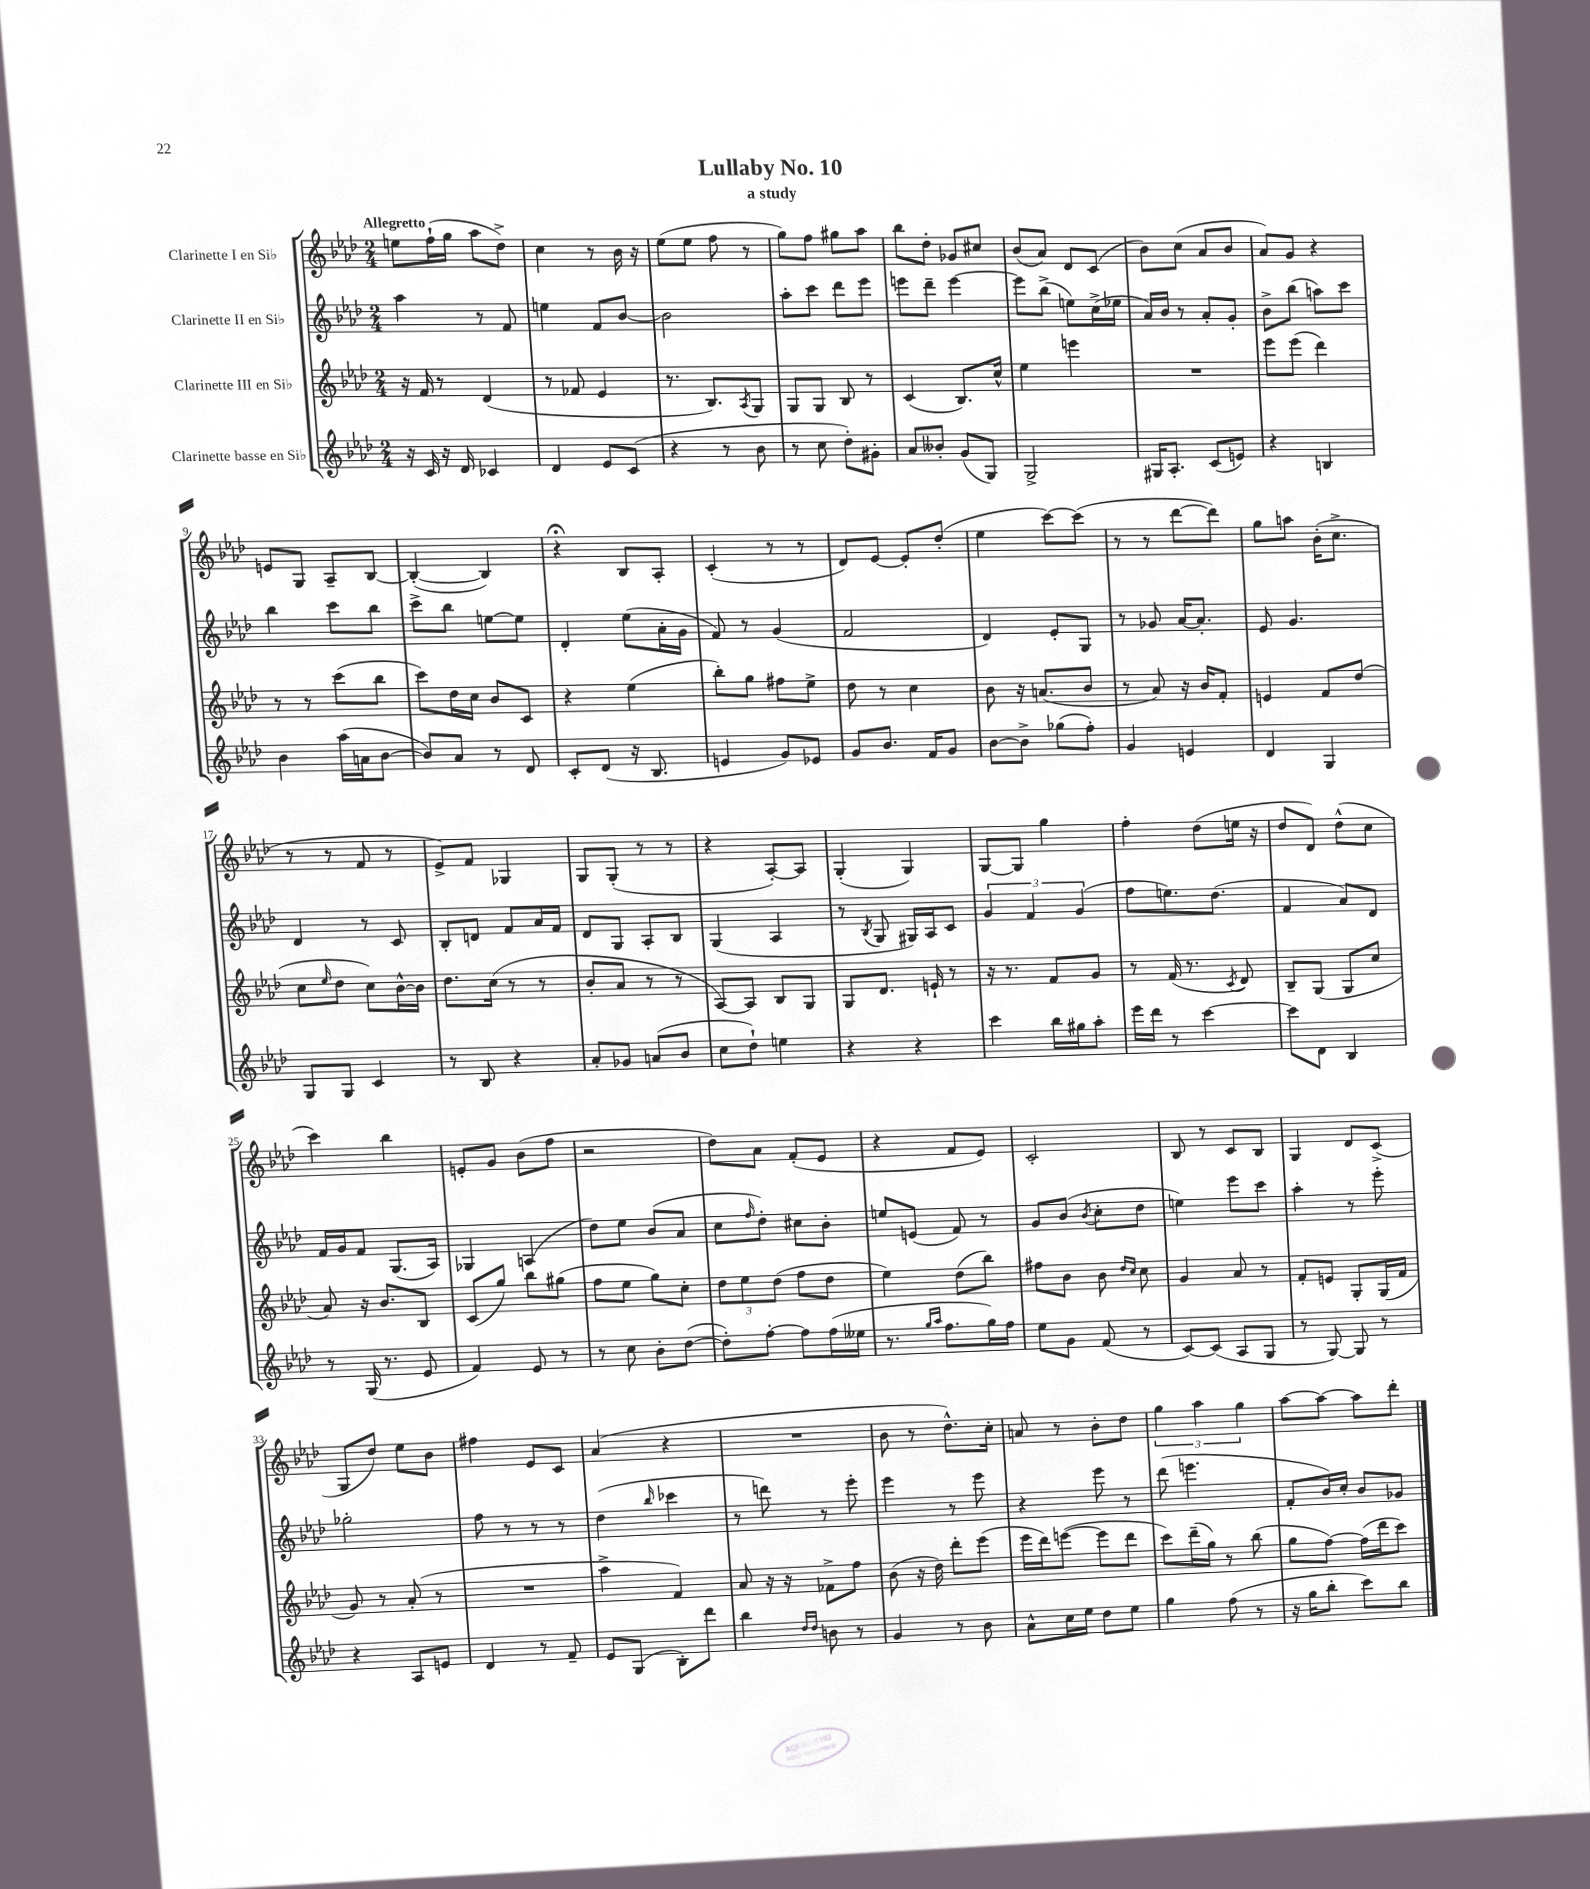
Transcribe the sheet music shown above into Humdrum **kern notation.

**kern	**kern	**kern	**kern
*staff4	*staff3	*staff2	*staff1
*clefG2	*clefG2	*clefG2	*clefG2
*k[b-e-a-d-]	*k[b-e-a-d-]	*k[b-e-a-d-]	*k[b-e-a-d-]
*M2/4	*M2/4	*M2/4	*M2/4
16r	16r	4aa-	8ee
16c	16f	.	.
16r	8r	.	(16ff`
16d-	.	.	16gg
4c-	(4d-	8r	8aa-
.	.	8f	8dd-^)
=	=	=	=
4d-	8r	4ee	4cc
.	8f-	.	.
8e-	4e-	8f	8r
(8c	.	[8b-	16b-
.	.	.	16r
=	=	=	=
4r	8.r	2b-]	(8ee-
.	.	.	8ee-
.	8.B-)	.	.
8r	.	.	8ff
.	8qA-	.	.
8b-	8G	.	8r
=	=	=	=
8r	8G	8aa-'	8gg)
8cc	8G	8ccc	8ff
8dd-')	8B-	8ddd-	8gg#
8g#'	8r	8eee-	8aa-
=	=	=	=
8a-	(4c	8eee	8bb-
8b--'	.	8ddd-~	8dd-'
(8g	8.B-)	[4eee	8g-
8G)	.	.	8cc#
.	16cc^^	.	.
=	=	=	=
2G^	4ee-	8eee]	(8b-
.	.	(8bb-^	8a-)
.	4eee	8ee)	8d-
.	.	(16cc^	(8c
.	.	16ee-	.
=	=	=	=
16G#	2r	16a-)	8b-)
8.A-'	.	16b-	.
.	.	8r	(8cc
(8c	.	8a-'	8a-
8e)	.	8g'	8b-
=	=	=	=
4r	8eee-	8b-^	8a-)
.	(8eee-	(8bb-	8g
4B	4ddd-)	8aa)	4r
.	.	8ccc	.
=	=	=	=
4b-	8r	4bb-	8e
.	8r	.	8G
(16aa-	(8ccc	8ccc	8A-~
16a	.	.	.
[8b-	8bb-	8bb-	[8B-
=	=	=	=
8b-])	8ccc)	8ccc^	(4B-'_
8a-	16dd-	8bb-	.
.	16cc	.	.
8r	8b-	[8ee	4B-])
8d-	8c	8ee]	.
=	=	=	=
8c'	4r	4d-'	4r;
(8d-	.	.	.
16r	(4ee-	(8ee-	8B-
8.B-	.	.	.
.	.	16a-'	8A-'
.	.	16g	.
=	=	=	=
4e	8bb-')	8f)	(4c'
.	8gg	8r	.
8g)	8ff#	(4g	8r
8e-	8ee-^	.	8r
=	=	=	=
8g	8dd-	2f	8d-)
8.b-	8r	.	[8e-
.	4cc	.	8e-']
16f	.	.	.
8g	.	.	(8dd-'
=	=	=	=
[8b-	8b-	4d-)	4ee-
8b-^]	16r	.	.
.	(8.a	.	.
(8gg-	.	8e-'	[8ccc)
8ff')	8b-	8G	(8ccc]
=	=	=	=
4g	8r	8r	8r
.	8a-)	8g-	8r
4e	16r	[16a-	[8ddd-
.	16b-	8.a-']	.
.	8f'	.	8ddd-])
=	=	=	=
4d-	4e	8e-	8gg
.	.	4.g	8aa
4G	8f	.	(16b-'
.	.	.	8.cc^
.	(8dd-	.	.
=	=	=	=
8G	8cc	4d-	8r
.	16qqee-	.	.
8G	8dd-	.	8r
4c	8cc)	8r	8f
.	[16b-^^	8c	8r
.	16b-]	.	.
=	=	=	=
8r	8.dd-	8B-'	8e-^)
8B-	.	8d	8f
.	(16cc	.	.
4r	8r	8f	4G-
.	8r	16a-	.
.	.	16f	.
=	=	=	=
8a-'	8b-'	8d-	8G
8g-	8a-	8G	(8G'
(8a	8r	8A-'	8r
8b-	8r	8B-	8r
=	=	=	=
8cc	[8A-)	(4G	4r
8dd-`)	8A-]	.	.
4ee	8B-	4A-	[8A-')
.	8G	.	8A-]
=	=	=	=
4r	8G	8r	(4G'
.	.	8qB-	.
.	8.d-	8G	.
4r	.	16G#)	4G)
.	16e`	16A-	.
.	8r	8c	.
=	=	=	=
4ccc	16r	6g	[8G
.	8.r	.	.
.	.	.	8G]
.	.	6f	.
16bb-	8f	.	4gg
16gg#	.	.	.
.	.	(6g	.
8aa-'	8g	.	.
=	=	=	=
16eee-	8r	8ff	4ff'
16ddd-	.	.	.
8r	(16f	8.ee)	.
.	8.r	.	.
[4ccc	.	.	(8dd-
.	.	(8.dd-	.
.	8qc	.	.
.	8d-)	.	16ee
.	.	.	16r
=	=	=	=
8ccc]	8B-~	4f	8dd-
8d-	(8G	.	8d-)
4B-	8G	8a-)	(8dd-^^
.	8cc	8d-	8cc
=	=	=	=
8r	8a-)	16f	4ccc)
.	.	16g	.
(16G	16r	8f	.
8.r	8.b-	.	.
.	.	(8.G	4bb-
8e-	8B-	.	.
.	.	16A-)	.
=	=	=	=
4f)	(8c	4G-	8e'
.	8gg)	.	8g
8e-	8bb-	(4A	(8b-
8r	(8gg#	.	8ff
=	=	=	=
8r	8ff	8dd-)	2r
8cc	8ee-	8ee-	.
8b-'	8gg)	(8b-	.
([8dd-	8cc'	8a-	.
=	=	=	=
8dd-'])	12dd-	8cc	8dd-)
.	12ee-	.	.
.	.	16qqff	.
[8ff'	.	8dd-')	8a-
.	(12dd-	.	.
8ff]	8ff	8cc#	(8f'
(16ff	8dd-	8b-'	8e-
16ee--	.	.	.
=	=	=	=
8.r	4ee-)	8ee	4r
.	.	(8e	.
16qqgg	.	.	.
16qqaa-	.	.	.
8.ff	.	.	.
.	(8dd-	8f)	8f
16gg)	8bb-)	8r	8e-)
16ff	.	.	.
=	=	=	=
8ee-	8ff#	8g	2c'
8g	8b-	(8b-	.
.	.	8qb-	.
(8f	8b-	8cc'	.
.	16qqdd-	.	.
.	16qqcc	.	.
8r	8cc	8dd-	.
=	=	=	=
[8c)	4g	4ee)	8B-
(8c]	.	.	8r
8A-	8a-	8eee-	8c
8G	8r	8ccc	8B-
=	=	=	=
8r	8f'	4aa-'	4G
[8G)	8e	.	.
8G]	8G'	8r	8d-
8r	(16G	8eee-'	(8c^
.	16f	.	.
=	=	=	=
4r	8g)	2gg-'	8G
.	8r	.	8dd-)
8A-	(8a-'	.	8ee-
8e	8r	.	8b-
=	=	=	=
4d-	2r	8ff	4ff#
.	.	8r	.
8r	.	8r	8e-
8f~	.	8r	8c
=	=	=	=
8e-	4aa-^	(4dd-	(4a-
(8G	.	.	.
.	.	16qqbb-	.
8B-')	4f)	4ccc-	4r
8ddd-	.	.	.
=	=	=	=
4bb-	8a-	8r	2r
.	16r	8ddd)	.
.	16r	.	.
16qqdd-	.	.	.
16qqdd-	.	.	.
8b	8f-^	8r	.
8r	8ff	8eee-'	.
=	=	=	=
4g	(8b-	4eee-	8b-
.	16r	.	8r
.	16dd-)	.	.
8r	8ddd-'	8r	8.dd-^^)
8b-	(8eee-	8eee-	.
.	.	.	16cc'
=	=	=	=
8a-^^	16eee-	4r	8a
.	16ddd-)	.	.
16cc	([8eee	.	8r
16ee-	.	.	.
8dd-	8eee]	8eee-	8b-'
8ee-	8ddd-	8r	8dd-
=	=	=	=
4gg	8ccc)	(8ddd-	6gg
.	(16ddd-~	4.eee	.
.	.	.	6aa-
.	16gg)	.	.
(8ff	8r	.	.
.	.	.	6gg
8r	(8bb-	.	.
=	=	=	=
16r	8gg	8f'	[8aa-
16gg	.	.	.
8bb-'	[8ff)	16b-)	8aa-_
.	.	16cc'	.
8ccc)	(16ff]	8b-	8aa-]
.	16ddd-	.	.
8bb-	8ccc)	8g-	8ddd-'
==	==	==	==
*-	*-	*-	*-
